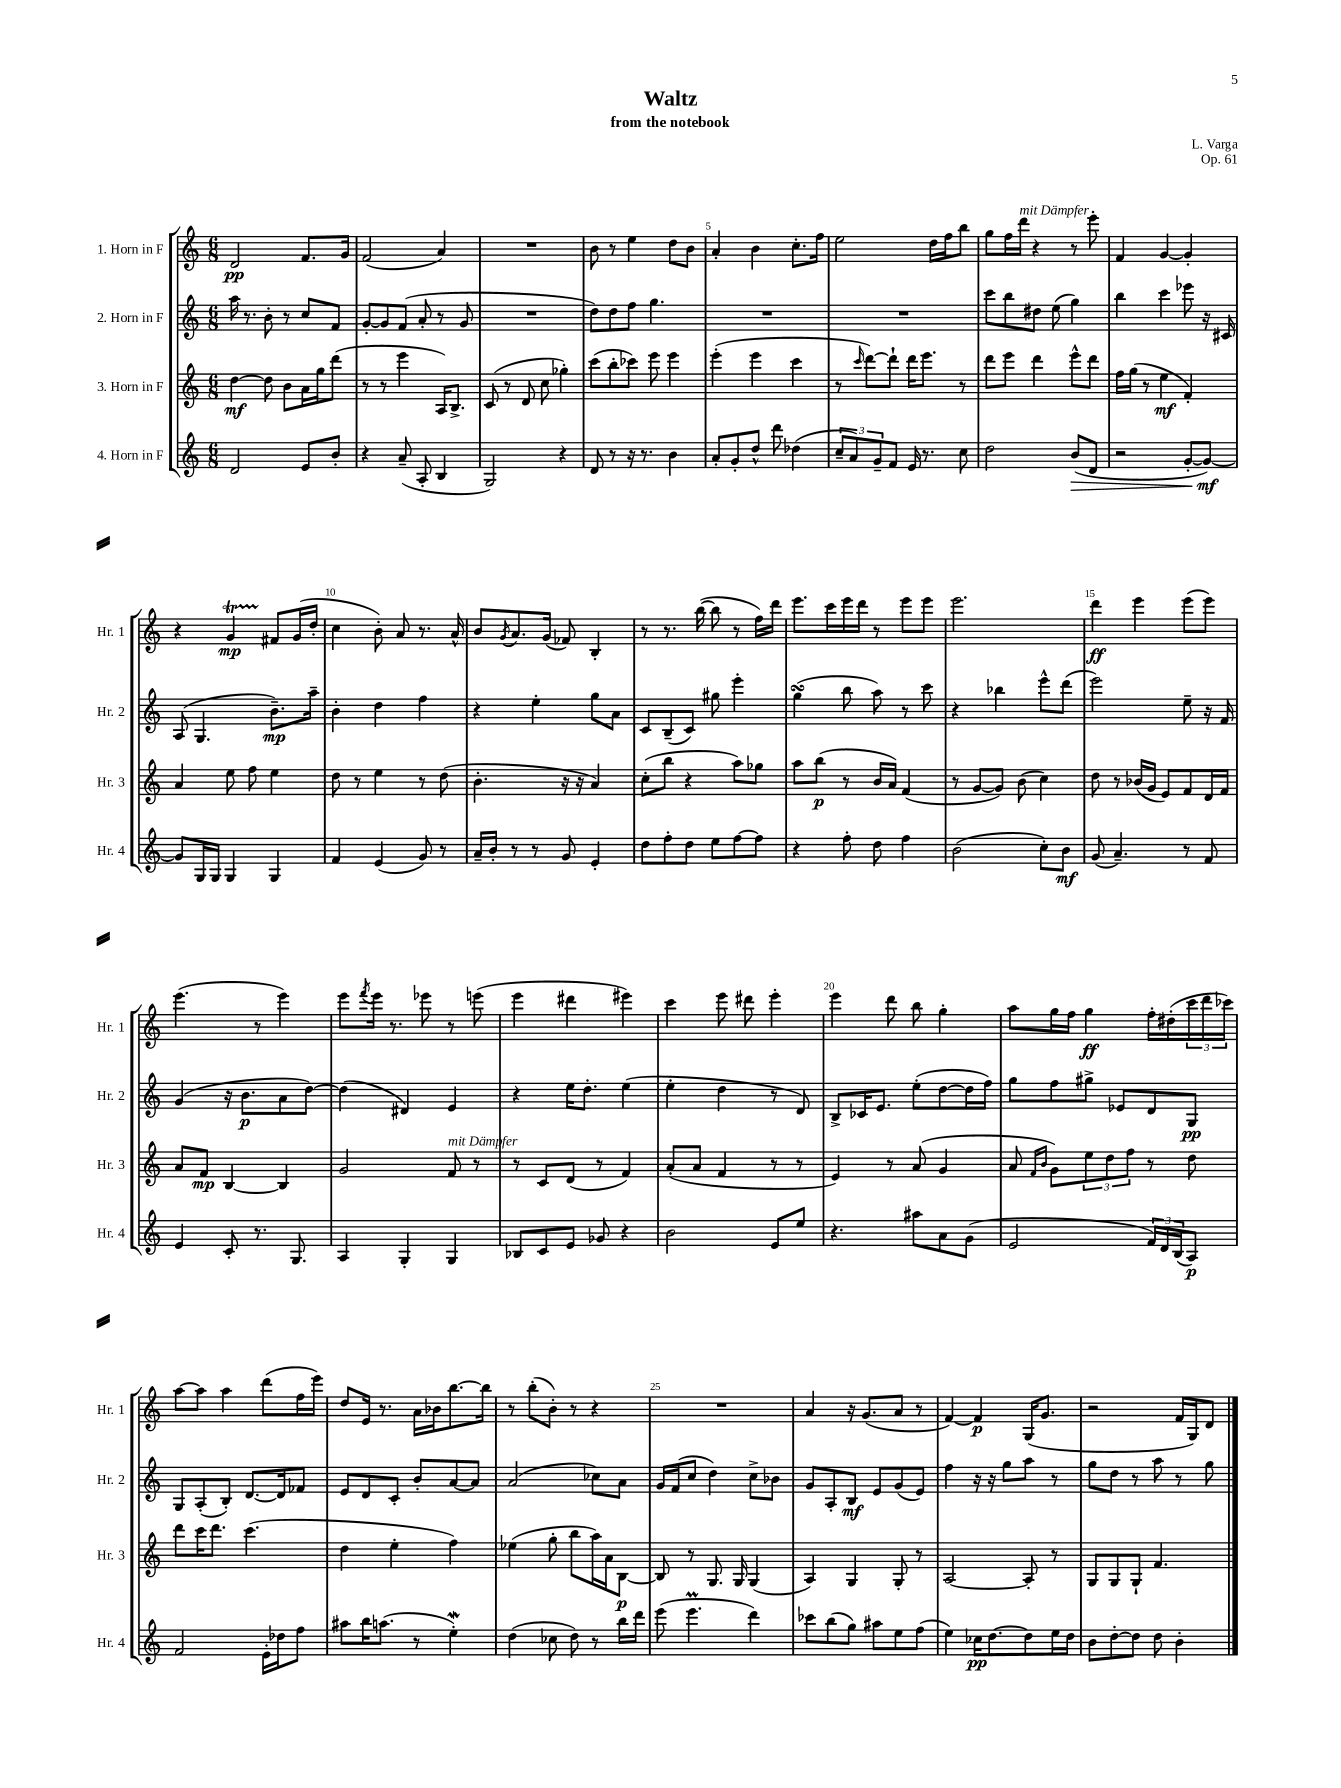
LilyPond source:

\header { title = "Waltz" composer = "L. Varga" subtitle = "from the notebook" opus = "Op. 61" }
<<
\new StaffGroup <<
\new Staff = "s0" \with { instrumentName = "1. Horn in F" shortInstrumentName = "Hr. 1" } {
    \clef treble \key c \major \numericTimeSignature \time 6/8
    d'2\pp f'8. g'16 |
    f'2( a'4) |
    R2. |
    b'8 r8 e''4 d''8 b'8 |
    a'4-. b'4 c''8.-. f''16 |
    e''2 d''16 f''16 b''8 |
    g''8 f''16 d'''16^\markup { \italic "mit Dämpfer" } r4 r8 e'''8-. |
    f'4 g'4~ g'4-. |
    r4 g'4\startTrillSpan\mp fis'8\stopTrillSpan g'16( d''16-. |
    c''4 b'8-.) a'8 r8. a'16-^ |
    b'8 \acciaccatura { g'8 } a'8. g'16( fes'8) b4-. |
    r8 r8. b''16~( b''8 r8 f''16) d'''16 |
    e'''8. c'''16 e'''16 d'''16 r8 e'''8 e'''8 |
    e'''2. |
    d'''4\ff e'''4 e'''8( e'''8) |
    e'''4.( r8 e'''4) |
    e'''8 \acciaccatura { f'''8 } e'''16 r8. ees'''8 r8 e'''8( |
    e'''4 dis'''4 eis'''4) |
    c'''4 e'''8 dis'''8 e'''4-. |
    e'''4 d'''8 b''8 g''4-. |
    a''8 g''16 f''16 g''4\ff f''16-. dis''16-.( \tuplet 3/2 { c'''16 d'''16 ces'''16) } |
    a''8~ a''8 a''4 d'''8( f''16 e'''16) |
    d''8 e'16 r8. a'16 bes'16 b''8.~ b''16 |
    r8 b''8-.( b'8-.) r8 r4 |
    R2. |
    a'4 r16 g'8.( a'8 r8 |
    f'4~) f'4\p g16( g'8. |
    r2 f'16 g16) d'8 \bar "|." |
}
\new Staff = "s1" \with { instrumentName = "2. Horn in F" shortInstrumentName = "Hr. 2" } {
    \clef treble \key c \major \numericTimeSignature \time 6/8
    a''16 r8. b'8-. r8 c''8 f'8 |
    g'8~-. g'8 f'8( a'8-. r8 g'8 |
    R2. |
    d''8) d''8 f''8 g''4. |
    R2. |
    R2. |
    c'''8 b''8 dis''8 e''8( g''4) |
    b''4 c'''4 ees'''8 r16 cis'16 |
    a8( g4. b'8.--\mp) a''16-- |
    b'4-. d''4 f''4 |
    r4 e''4-. g''8 a'8 |
    c'8 b8--( c'8) gis''8 e'''4-. |
    g''4\turn( b''8 a''8) r8 c'''8 |
    r4 bes''4 e'''8-^ d'''8( |
    e'''2) e''8-- r16 f'16 |
    g'4( r16 b'8.\p a'8 d''8~) |
    d''4( dis'4) e'4 |
    r4 e''16 d''8.-. e''4( |
    e''4-. d''4 r8 d'8) |
    b8-> ces'16 e'8. e''8-.( d''8~ d''16 f''16) |
    g''8 f''8 gis''8-> ees'8 d'8 g8\pp |
    g8 a8-.( b8-.) d'8.~ d'16 fes'8 |
    e'8 d'8 c'8-. b'8-. a'8~ a'8 |
    a'2( ces''8) a'8 |
    g'16 f'16( c''8 d''4) c''8-> bes'8 |
    g'8 a8-. b8\mf e'8 g'8( e'8) |
    f''4 r16 r16 g''8 a''8 r8 |
    g''8 d''8 r8 a''8 r8 g''8 \bar "|." |
}
\new Staff = "s2" \with { instrumentName = "3. Horn in F" shortInstrumentName = "Hr. 3" } {
    \clef treble \key c \major \numericTimeSignature \time 6/8
    d''4~\mf d''8 b'8 a'16 g''16 d'''8( |
    r8 r8 e'''4 a16) b8.-> |
    c'8( r8 d'8 c''8 ges''4-.) |
    c'''8( b''8-. ces'''8) e'''8 e'''4 |
    e'''4-.( e'''4 c'''4 |
    r8 \grace { c'''16 } d'''8~) d'''8-! d'''16 e'''8. r8 |
    d'''8 e'''8 d'''4 e'''8-^ d'''8 |
    f''16 g''16( r8 e''4\mf f'4-.) |
    a'4 e''8 f''8 e''4 |
    d''8 r8 e''4 r8 d''8( |
    b'4.-. r16 r16 a'4) |
    c''8-.( b''8 r4 a''8) ges''8 |
    a''8 b''8\p( r8 b'16 a'16) f'4( |
    r8 g'8~ g'8) b'8( c''4) |
    d''8 r8 bes'16( g'16 e'8) f'8 d'16 f'16 |
    a'8 f'8\mp b4~ b4 |
    g'2 f'8^\markup { \italic "mit Dämpfer" } r8 |
    r8 c'8 d'8( r8 f'4) |
    a'8-.( a'8 f'4 r8 r8 |
    e'4) r8 a'8( g'4 |
    a'8 \grace { f'16 b'16 } g'8) \tuplet 3/2 { e''8 d''8 f''8 } r8 d''8 |
    d'''8 c'''16 d'''8. c'''4.( |
    d''4 e''4-. f''4) |
    ees''4( g''8-. b''8 a''16) a'16 b8~\p |
    b8 r8 g8. g16 g4( |
    a4) g4 g8-. r8 |
    a2~ a8-. r8 |
    g8 g8 g8-! f'4. \bar "|." |
}
\new Staff = "s3" \with { instrumentName = "4. Horn in F" shortInstrumentName = "Hr. 4" } {
    \clef treble \key c \major \numericTimeSignature \time 6/8
    d'2 e'8 b'8-. |
    r4 a'8--( a8-. b4 |
    g2) r4 |
    d'8 r8 r16 r8. b'4 |
    a'8-. g'8-. d''8-^ d'''8 des''4( |
    \tuplet 3/2 { c''8-- a'8) g'8-- } f'8 e'16 r8. c''8 |
    d''2 b'8\>( d'8 |
    r2 g'8~-. g'8~\mf\!) |
    g'8 g16 g16 g4 g4 |
    f'4 e'4( g'8) r8 |
    a'16-- b'16-. r8 r8 g'8 e'4-. |
    d''8 f''8-. d''8 e''8 f''8~ f''8 |
    r4 f''8-. d''8 f''4 |
    b'2( c''8-.) b'8\mf |
    g'8( a'4.--) r8 f'8 |
    e'4 c'8-. r8. g8. |
    a4 g4-. g4 |
    bes8 c'8 e'8 ges'8 r4 |
    b'2 e'8 e''8 |
    r4. ais''8 a'8 g'8( |
    e'2 \tuplet 3/2 { f'16) d'16 b16( } a8\p) |
    f'2 e'16-. des''16 f''8 |
    ais''8 b''16 a''8.( r8 e''4-.\mordent) |
    d''4( ces''8 d''8) r8 b''16 d'''16 |
    e'''8( e'''4.\prall d'''4) |
    ces'''8 b''8( g''8) ais''8 e''8 f''8( |
    e''4) ces''16\pp d''8.~ d''8 e''16 d''16 |
    b'8 d''8~-. d''8 d''8 b'4-. \bar "|." |
}
>>
>>
\layout { \context { \Score \override BarNumber.break-visibility = ##(#f #t #t) barNumberVisibility = #(every-nth-bar-number-visible 5) } }
